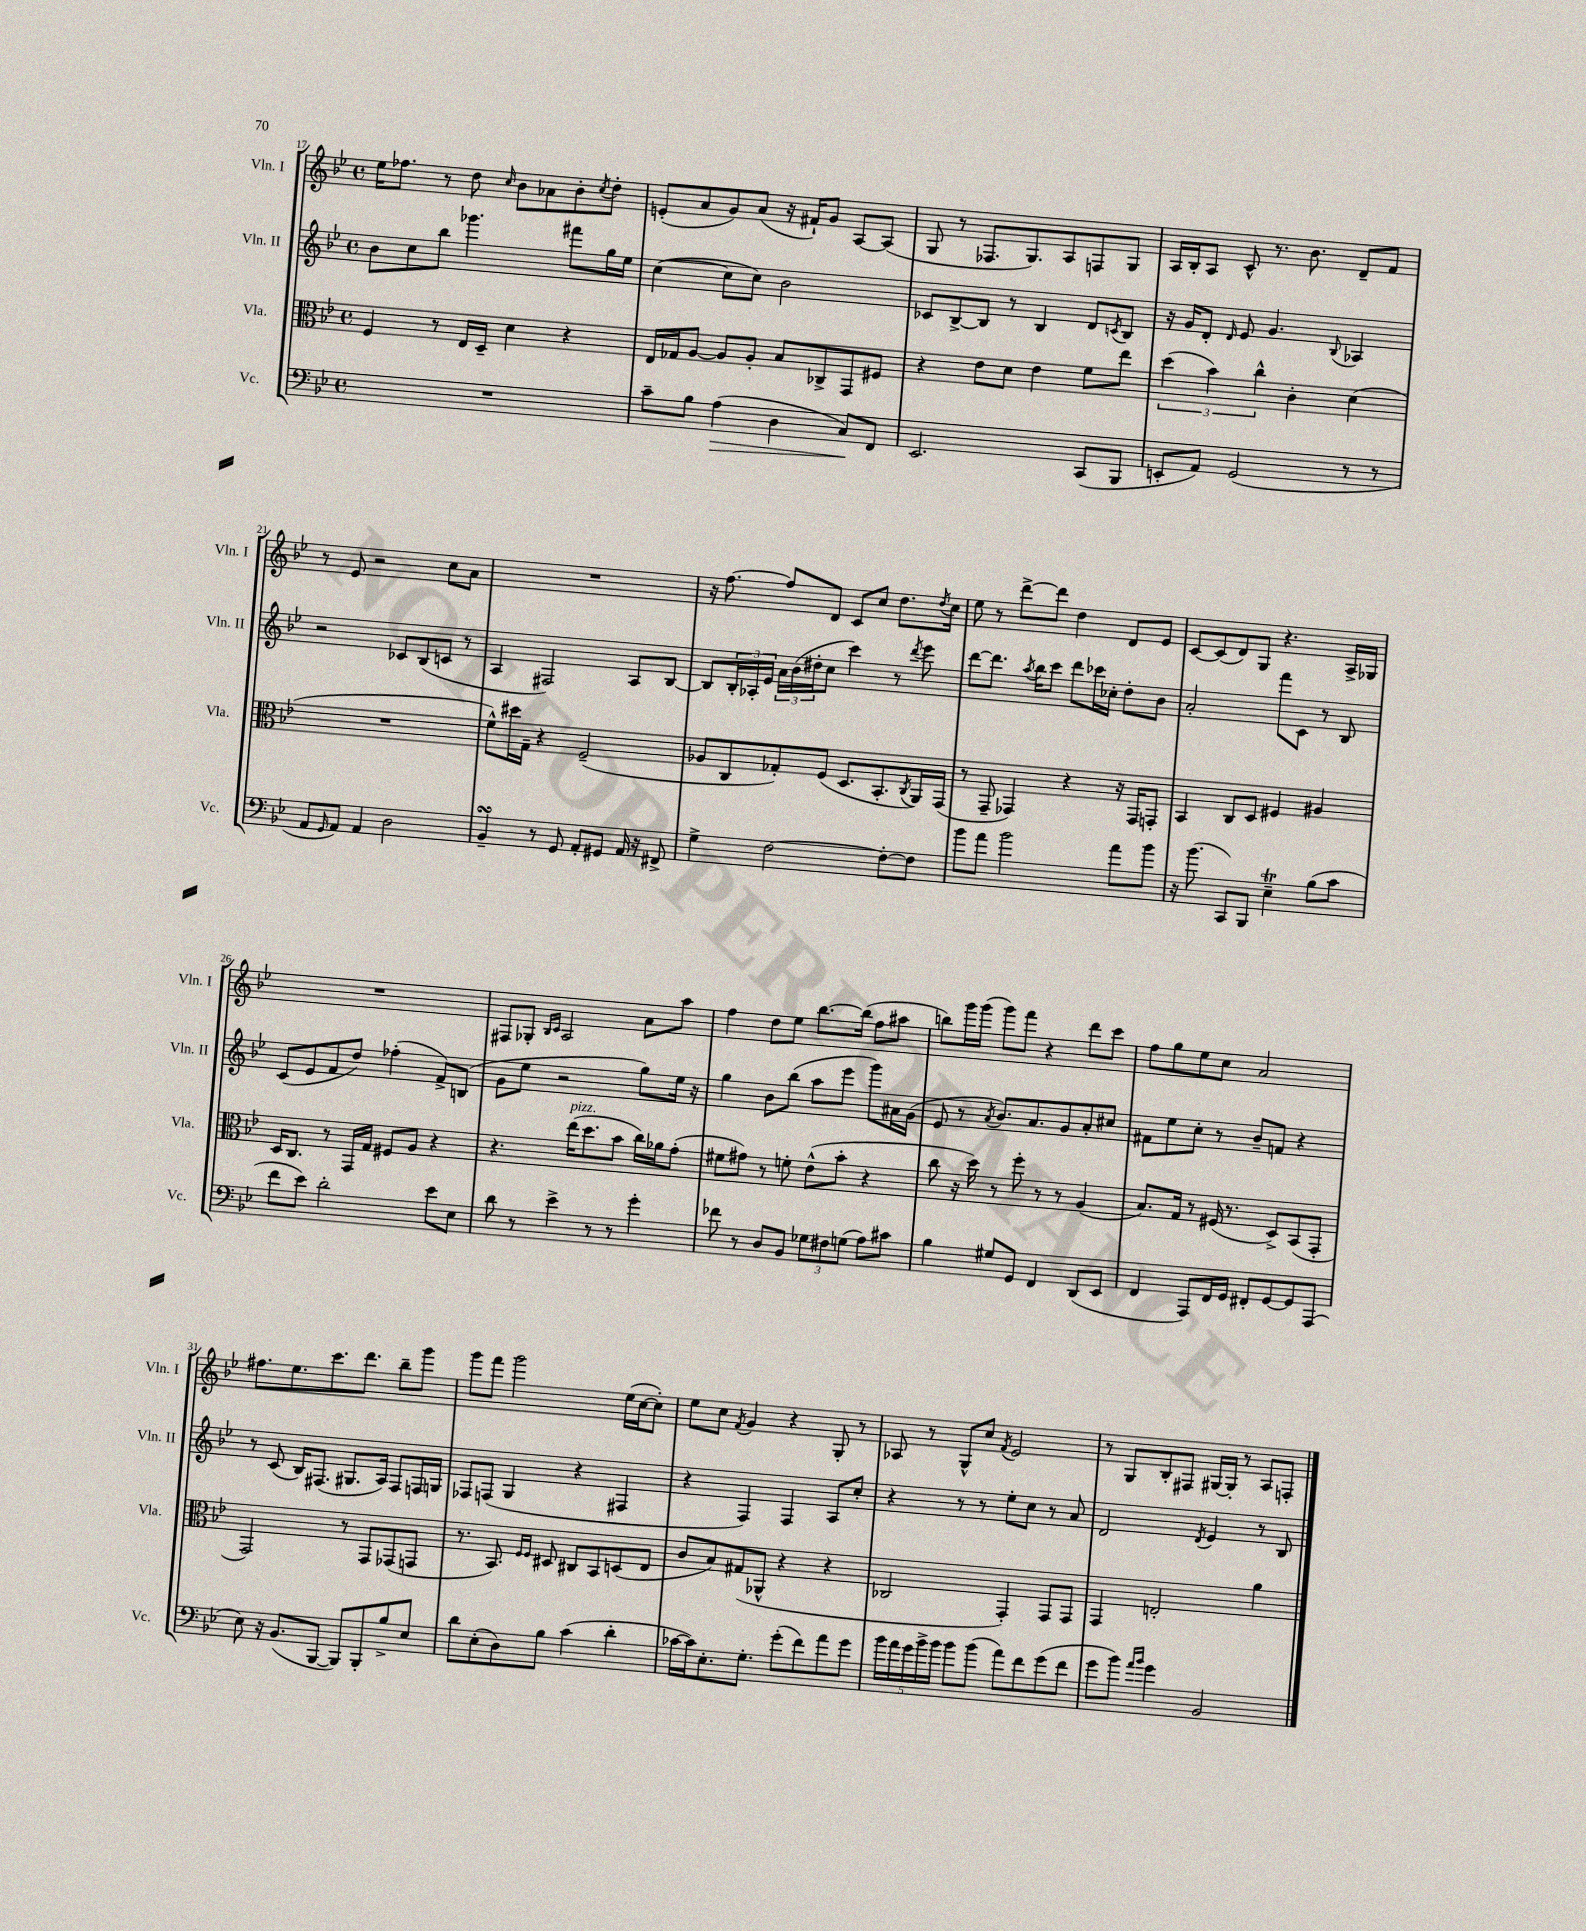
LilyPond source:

<<
\new StaffGroup <<
\new Staff = "s0" \with { instrumentName = "Vln. I" shortInstrumentName = "Vln. I" } {
    \clef treble \key bes \major \defaultTimeSignature \time 4/4
    ees''16 fes''8. r8 d''8 \grace { c''16 } bes'8 aes'8 bes'8-. \acciaccatura { c''8 } d''8-. |
    e'8-.( a'8 g'8) a'8( r16 fis'16-!) g'8 a8~ a8( |
    g8 r8 fes8. g8.) a8 f8 g8 |
    a16 bes16-. a8 c'8-^ r8. bes'8. d'8-- f'8 |
    r8 ees'8 r2 c''8 a'8 |
    R1 |
    r16 f''8.~ f''8 d'8 c'8 c''8 d''8. \acciaccatura { d''8 } c''16 |
    ees''8 r8 d'''8~-> d'''8 d''4 d'8 ees'8 |
    c'8~ c'8( d'8) g8 r4. a16-> ges16 |
    R1 |
    fis8 ges8-. \grace { bes16 c'16 } a2 a'8 a''8 |
    f''4 d''8 ees''8 bes''8.~ bes''16( f''8 ais''8 |
    b''8) g'''16 g'''16( g'''8) f'''8 r4 d'''8 c'''8 |
    f''8 g''8 ees''8 c''8 a'2 |
    fis''8. ees''8. c'''8. d'''8. bes''8-- g'''8 |
    g'''8 f'''8 g'''2 ees''16( c''16~ c''8-.) |
    ees''8 c''8 \acciaccatura { f'8 } g'4 r4 g8-. r8 |
    aes8 r8 g8-^ c''8 \acciaccatura { f'8 } ees'2 |
    r8 g8 bes8-. fis8 gis16~ gis16-. r8 a8 f8-. \bar "|." |
}
\new Staff = "s1" \with { instrumentName = "Vln. II" shortInstrumentName = "Vln. II" } {
    \clef treble \key bes \major \defaultTimeSignature \time 4/4
    bes'8 c''8 bes''8 ges'''4. fis'''8 g''16 ees''16 |
    c''4~( c''8 c''8) bes'2 |
    ces'8 bes8~-> bes8 r8 bes4 d'8 \acciaccatura { c'8 } bes8 |
    r16 g'16 d'8-. \grace { d'16 } ees'8 g'4. \appoggiatura { bes8 } aes4 |
    r2 ces'8 bes8( c'8 r8 |
    a4 fis2) a8 bes8~ |
    bes8 \tuplet 3/2 { bes16-. aes16-. ees'16 } \tuplet 3/2 { a'16 bes'16( dis''16-. } c''8 c'''4) r8 \acciaccatura { d'''8 } ees'''8 |
    d'''8~ d'''8. \acciaccatura { a''8 } bes''16 c'''8 d'''8 ces'''16 ces''16-. d''8-. bes'8 |
    a'2-. f'''8 c'8 r8 bes8 |
    c'8( ees'8 f'8 d''8) fes''4-.( f'8->) b8( |
    g'8 ees''8 r2 g''8) ees''16 r16 |
    g''4 bes'8 bes''8( a''8 ees'''8 g'''8) ais'16 g'16( |
    ees'8 r8 \acciaccatura { a'8 } bes'8.) a'8. g'8 a'8-. cis''8 |
    fis'8 ees''8 c''8-. r8 bes'8-- f'8 r4 |
    r8 c'8( bes16) fis8.( gis8. a16) fis8 f16 g16 |
    fes8 f8( g4 r4 fis4 |
    r4 f4) f4 a8 c''8-. |
    r4 r8 r8 ees''8-. c''8 r8 a'8 |
    d'2 \acciaccatura { d'8 } ees'4 r8 bes8 \bar "|." |
}
\new Staff = "s2" \with { instrumentName = "Vla." shortInstrumentName = "Vla." } {
    \clef alto \key bes \major \defaultTimeSignature \time 4/4
    f4 r8 ees16 d16-- d'4 r4 |
    ees16 ges16 a8~ a8 a8-. bes8 ces8-> g,8 fis8 |
    r4 ees'8 d'8 ees'4 f'8 ees''8 |
    \tuplet 3/2 { d''4( bes'4) c''4-^ } c'4-. d'4( |
    R1 |
    f'8-^) dis''16 g16-- r4 f2--( |
    aes8 c8 ges8-.) f8( d8. bes,8.-. \acciaccatura { c8 } a,16) g,16( |
    r8 g,8-- ges,4) r4 r16 ges,16 g,8-. |
    bes,4 c8 d8 fis4 ais4 |
    d16 c8. r8 g,16 g16 fis8 a8 r4 |
    r4. ees''16^\markup { \italic "pizz." }( d''8. bes'8 c''16) aes'16 g'8-.( |
    fis'8 gis'8) r8 f'8-. ees'8-^( bes'8-. r4 |
    c''8 r16 d''16) r8 f''8-. r8 r8 a4( |
    bes8.) g16 r8 fis16( r8. d8->) bes,8( g,8-. |
    g,2) r8 g,8 ges,8( g,8 |
    r8. bes,8.) \grace { f16 f16 } dis8 cis8 bes,8 d8( ees8 |
    c'8 bes8) gis8( aes,8-^ r4 r4 |
    ces2 g,4-.) g,8 g,8 |
    g,4 e2-. a'4 \bar "|." |
}
\new Staff = "s3" \with { instrumentName = "Vc." shortInstrumentName = "Vc." } {
    \clef bass \key bes \major \defaultTimeSignature \time 4/4
    R1 |
    c'8-- bes8 a4\>( d4 c8\!) f,8 |
    ees,2. c,8( bes,,8 |
    e,8-. a,8) g,2( r8 r8 |
    a,8 \grace { g,16 } a,8) a,4 d2 |
    bes,4--\turn r8 g,8 a,8-. gis,8 a,16 r16 fis,8-> |
    g4-> f2~ f8~-. f8 |
    bes'8 a'8 bes'2 a'8 bes'8 |
    r16 bes'8.( c,8) bes,,8 ees4--\trill bes8( c'8 |
    f'8 ees'8) d'2-. ees'8 ees8 |
    d'8 r8 ees'4-> r8 r8 g'4-. |
    fes'8 r8 d8 bes,8 \tuplet 3/2 { ges8 fis8 g8( } a8) cis'8 |
    bes4 gis8 g,8 f,4 d,8( ees,8 |
    f,4 a,,8) f,16 g,16 fis,8-. g,8~ g,8 a,,8( |
    ees8) r16 bes,8.( bes,,8~ bes,,8) bes,,8-. bes8-> ees8 |
    d'8 ees8-.( d8) bes8 c'4( d'4-. |
    ces'16~ ces'16) ees8.-. g8.-. g'8-.( f'8) a'8 g'8 |
    \tuplet 5/4 { bes'16 a'16 g'16 bes'16-> bes'16 } bes'8 bes'8( a'8) f'8 g'8( f'8 |
    g'8 bes'8) \grace { a'16 bes'16 } g'4 bes,2 \bar "|." |
}
>>
>>
\layout { \context { \Score currentBarNumber = #17 } }
